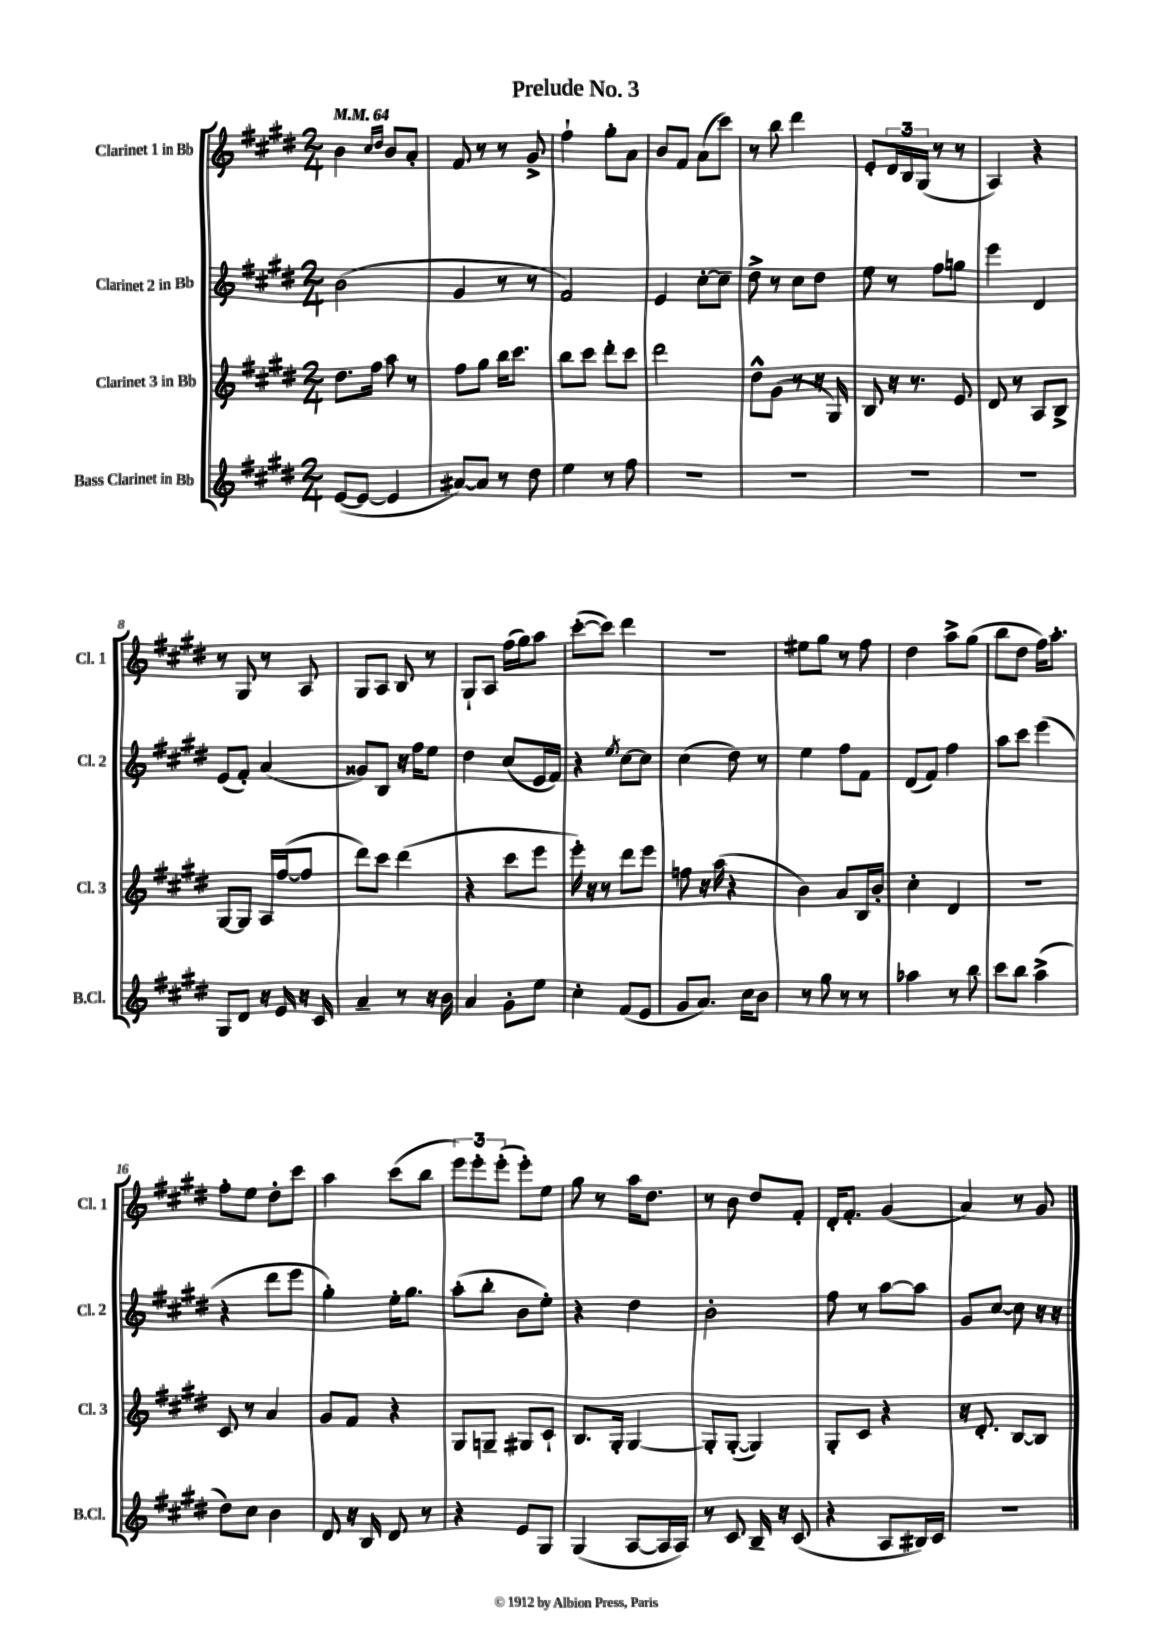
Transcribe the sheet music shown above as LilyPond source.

\header { title = "Prelude No. 3" }
<<
\new StaffGroup <<
\new Staff = "s0" \with { instrumentName = "Clarinet 1 in Bb" shortInstrumentName = "Cl. 1" } {
    \clef treble \key e \major \numericTimeSignature \time 2/4 \tempo 4 = 64
    b'4 \grace { cis''16 dis''16 } b'8 a'8-. |
    fis'8 r8 r8 gis'8-> |
    fis''4-! gis''8-. a'8 |
    b'8 fis'8 a'8( cis'''8) |
    r8 b''8 dis'''4 |
    e'8-. \tuplet 3/2 { dis'16 b16 gis16( } r8 r8 |
    a4) r4 |
    r8 gis8 r8 a8 |
    gis8 a8 b8 r8 |
    gis8-! a8 fis''16( gis''16) a''8 |
    cis'''8~-.( cis'''8) dis'''4 |
    R2 |
    eis''8 gis''8 r8 fis''8 |
    dis''4 a''8-> gis''8( |
    b''8 dis''8 fis''16) a''8.-. |
    fis''8-. e''8 dis''8-. cis'''8 |
    a''4 cis'''8( b''8 |
    \tuplet 3/2 { e'''8) e'''8-. e'''8-.( } e'''8-.) e''8 |
    gis''8 r8 a''16 dis''8. |
    r8 b'8 dis''8 fis'8-. |
    dis'16-. fis'8.-. gis'4( |
    a'4) r8 gis'8 \bar "|." |
}
\new Staff = "s1" \with { instrumentName = "Clarinet 2 in Bb" shortInstrumentName = "Cl. 2" } {
    \clef treble \key e \major \numericTimeSignature \time 2/4
    b'2( |
    gis'4 r8 r8 |
    fis'2) |
    e'4 cis''8~-. cis''8-- |
    dis''8-> r8 cis''8 dis''8 |
    e''8 r8 fis''8 g''8 |
    e'''4 dis'4 |
    e'8( fis'8-.) a'4( |
    gisis'8) b8 r16 fis''16 e''8 |
    dis''4 cis''8( e'16 fis'16) |
    r4 \acciaccatura { e''8 } cis''8~ cis''8 |
    cis''4( dis''8) r8 |
    e''4 fis''8 fis'8 |
    dis'8( fis'8) fis''4 |
    a''8 cis'''8 e'''4( |
    r4 dis'''8 e'''8 |
    gis''4-.) e''16-. gis''8. |
    a''8-.( b''8-. b'8 e''8-.) |
    r4 dis''4 |
    b'2-. |
    fis''8 r8 a''8~ a''8 |
    gis'8 cis''8~ cis''8 r16 r16 \bar "|." |
}
\new Staff = "s2" \with { instrumentName = "Clarinet 3 in Bb" shortInstrumentName = "Cl. 3" } {
    \clef treble \key e \major \numericTimeSignature \time 2/4
    dis''8. fis''16 a''8 r8 |
    fis''8 gis''8 b''16 cis'''8. |
    b''8 cis'''8 dis'''8-. cis'''8 |
    dis'''2 |
    dis''8-^ gis'8( r8 r16 gis16) |
    b8 r16 r8. e'8 |
    dis'8 r8 a8 b8-> |
    gis8~ gis8 a16 fis''16~( fis''8 |
    dis'''8) cis'''8 dis'''4( |
    r4 cis'''8 e'''8 |
    e'''16-.) r16 r8 dis'''8 e'''8 |
    f''8 r16 a''16( r4 |
    b'4) a'8 b16 b'16-. |
    cis''4-. dis'4 |
    r2 |
    cis'8 r8 a'4 |
    gis'8 fis'8 r4 |
    gis8 g8-- gis8 cis'8-! |
    b8. gis16-. gis4~ |
    gis8-. gis8~-.( gis4) |
    gis8-. cis'8 r4 |
    r16 dis'8.-. b8~ b8 \bar "|." |
}
\new Staff = "s3" \with { instrumentName = "Bass Clarinet in Bb" shortInstrumentName = "B.Cl." } {
    \clef treble \key e \major \numericTimeSignature \time 2/4
    e'8~( e'8~ e'4 |
    ais'8~) ais'8 r8 dis''8 |
    e''4 r8 fis''8 |
    R2 |
    R2 |
    R2 |
    R2 |
    gis8 dis'8 r16 e'16 r16 cis'16 |
    a'4-- r8 r16 b'16 |
    a'4 gis'8-. e''8 |
    cis''4-. fis'8( e'8 |
    gis'8 a'8.) cis''16 b'8 |
    r8 gis''8 r8 r8 |
    aes''4 r8 b''8 |
    cis'''8 b''8 a''4->( |
    dis''8) cis''8 b'4 |
    dis'8 r16 b16 dis'8 r8 |
    r4 e'8 gis8 |
    gis4( a8~ a16 a16) |
    r8 cis'8 b16-- r16 cis'8( |
    r4 a8 bis16) cis'16 |
    R2 \bar "|." |
}
>>
>>
